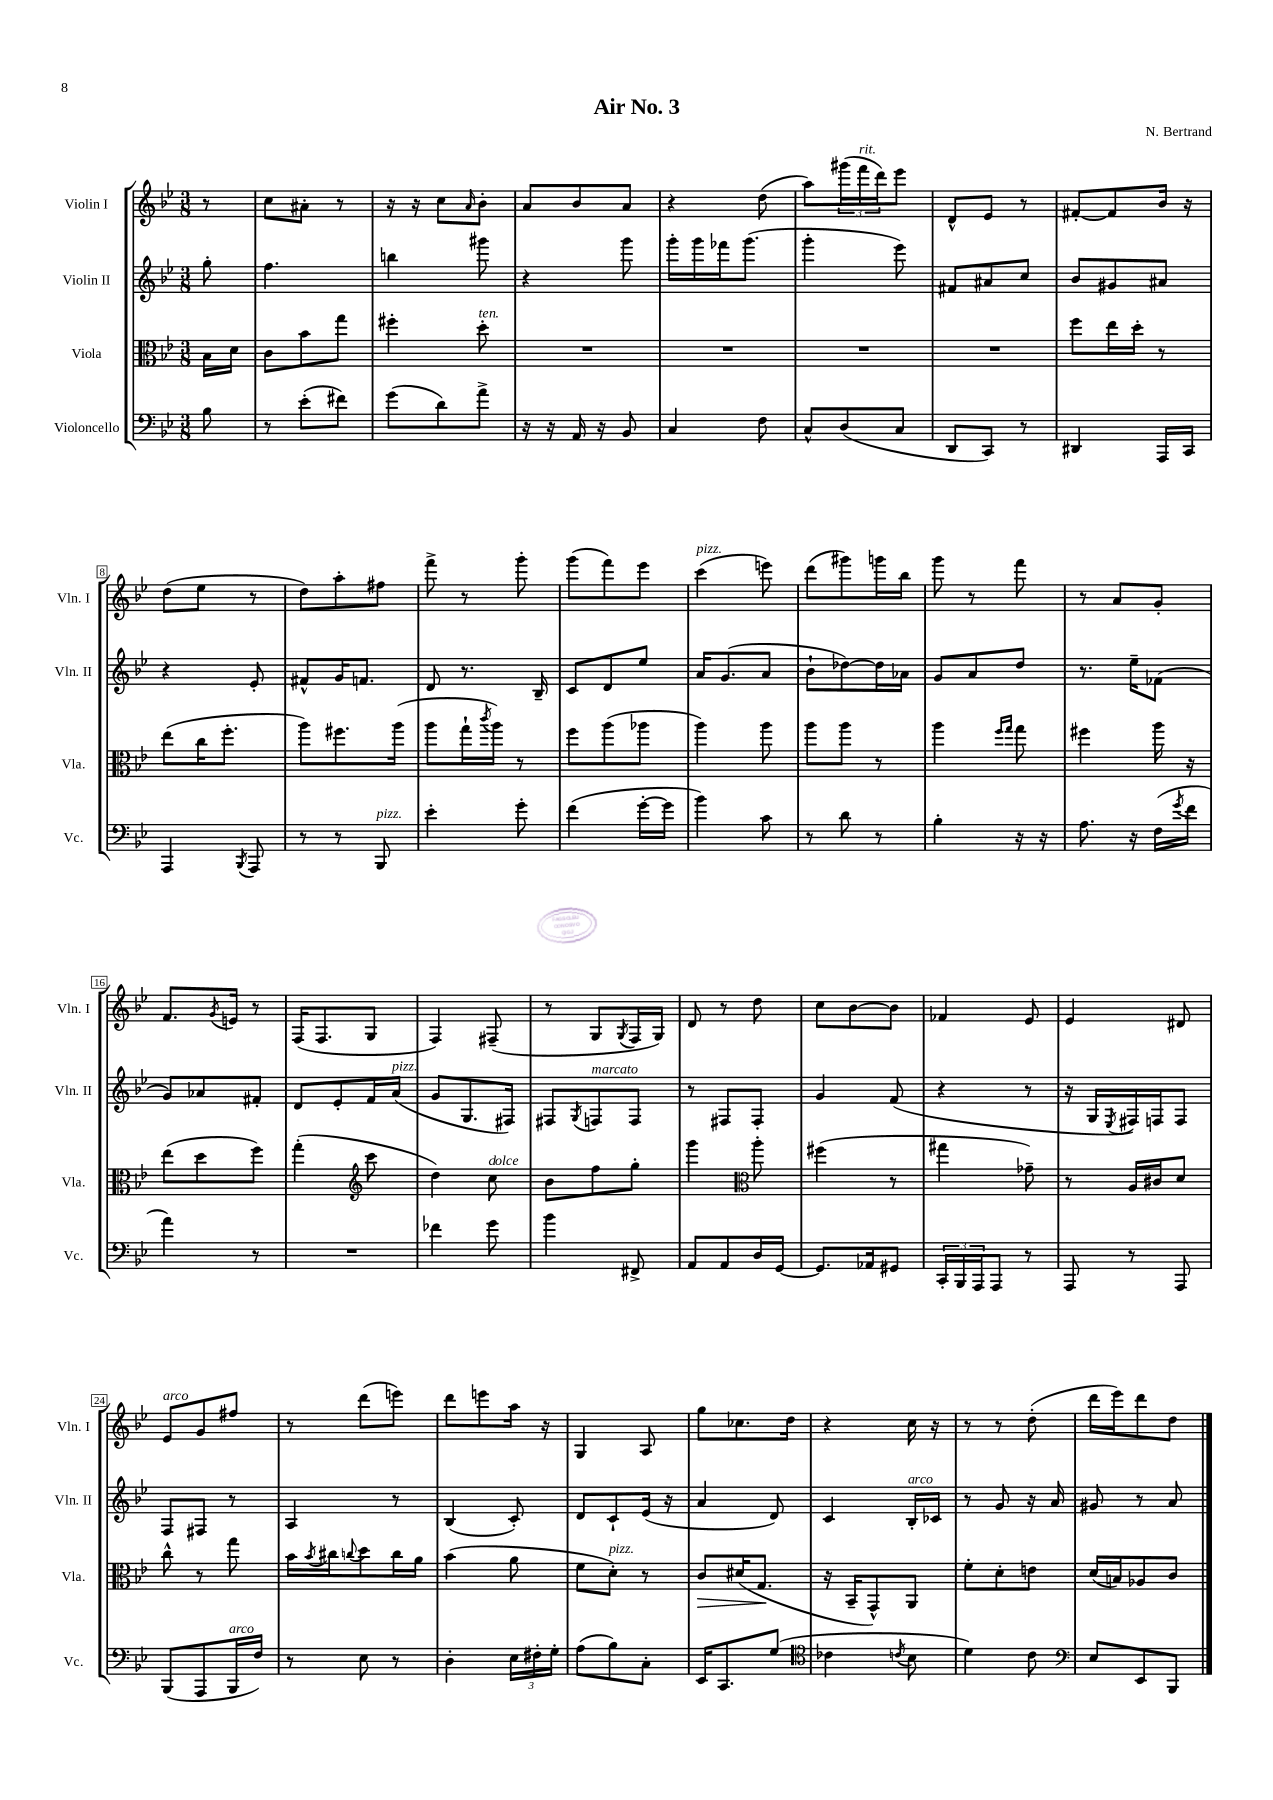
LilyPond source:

\header { title = "Air No. 3" composer = "N. Bertrand" }
<<
\new StaffGroup <<
\new Staff = "s0" \with { instrumentName = "Violin I" shortInstrumentName = "Vln. I" } {
    \clef treble \key bes \major \numericTimeSignature \time 3/8 \partial 8
    r8 |
    c''8 ais'8-. r8 |
    r16 r16 c''8 \grace { a'16 } bes'8-. |
    a'8 bes'8 a'8 |
    r4 d''8( |
    a''8) \tuplet 3/2 { gis'''16( f'''16^\markup { \italic "rit." } d'''16) } ees'''8 |
    d'8-^ ees'8 r8 |
    fis'8~-. fis'8 bes'16 r16 |
    d''8( ees''8 r8 |
    d''8) a''8-. fis''8 |
    f'''8-> r8 g'''8-. |
    g'''8( f'''8) ees'''8 |
    c'''4^\markup { \italic "pizz." }( e'''8) |
    d'''8( gis'''8) g'''16 bes''16 |
    g'''8 r8 f'''8 |
    r8 a'8 g'8-. |
    f'8. \acciaccatura { g'8 } e'16 r8 |
    f16( f8. g8 |
    f4) fis8--( |
    r8 g8 \acciaccatura { g8 } f16 g16) |
    d'8 r8 d''8 |
    c''8 bes'8~ bes'8 |
    fes'4 ees'8 |
    ees'4 dis'8 |
    ees'8^\markup { \italic "arco" } g'8 fis''8 |
    r8 d'''8( e'''8) |
    d'''8 e'''8 a''16 r16 |
    g4 a8 |
    g''8 ces''8. d''16 |
    r4 c''16 r16 |
    r8 r8 d''8-.( |
    d'''16 ees'''16) d'''8 d''8 \bar "|." |
}
\new Staff = "s1" \with { instrumentName = "Violin II" shortInstrumentName = "Vln. II" } {
    \clef treble \key bes \major \numericTimeSignature \time 3/8 \partial 8
    g''8-. |
    f''4. |
    b''4 gis'''8 |
    r4 g'''8 |
    g'''16-. g'''16 fes'''16 g'''8.( |
    g'''4-. ees'''8) |
    fis'8 ais'8 c''8 |
    bes'8 gis'8 ais'8 |
    r4 ees'8-. |
    fis'8-^ g'16 f'8. |
    d'8 r8. bes16-- |
    c'8 d'8 ees''8 |
    a'16 g'8.( a'8 |
    bes'8-! des''8~) des''16 aes'16 |
    g'8 a'8 d''8 |
    r8. ees''16-- fes'8( |
    g'8) aes'8 fis'8-. |
    d'8 ees'8-. f'16 a'16^\markup { \italic "pizz." }( |
    g'8 g8. fis16) |
    fis8 \acciaccatura { g8 } f8^\markup { \italic "marcato" } f8 |
    r8 fis8 fis8-. |
    g'4 f'8( |
    r4 r8 |
    r16 g16 \acciaccatura { ees8 } fis16) f16 f8 |
    f8 fis8 r8 |
    a4 r8 |
    bes4( c'8-.) |
    d'8 c'8-! ees'16( r16 |
    a'4 d'8) |
    c'4 bes16-.^\markup { \italic "arco" } ces'16 |
    r8 g'8 r16 a'16 |
    gis'8 r8 a'8 \bar "|." |
}
\new Staff = "s2" \with { instrumentName = "Viola" shortInstrumentName = "Vla." } {
    \clef alto \key bes \major \numericTimeSignature \time 3/8 \partial 8
    bes16 d'16 |
    c'8 bes'8 g''8 |
    fis''4-. d''8-.^\markup { \italic "ten." } |
    R4. |
    R4. |
    R4. |
    R4. |
    f''8 ees''16 d''16-. r8 |
    ees''8( c''16 f''8.-. |
    a''8) fis''8. a''16( |
    a''8 g''16-! \acciaccatura { c'''8 } a''16) r8 |
    f''8 a''8( aes''8 |
    a''4) a''8 |
    a''8 a''8 r8 |
    a''4 \grace { f''16 g''16 } g''8 |
    fis''4 a''16 r16 |
    ees''8( d''8 f''8) |
    g''4-.( \clef treble c'''8 |
    d''4) c''8^\markup { \italic "dolce" } |
    bes'8 f''8 g''8-. |
    g'''4 \clef alto a''8-. |
    fis''4( r8 |
    gis''4 ges'8--) |
    r8 a16 cis'16 d'8 |
    c''8-^ r8 g''8 |
    bes'16 \acciaccatura { bes'8 } cis''16 \appoggiatura { c''8 } d''8 c''16 a'16 |
    bes'4( a'8 |
    f'8 d'8-.^\markup { \italic "pizz." }) r8 |
    c'8\> dis'16( g8.\! |
    r16 bes,16-- g,8-^) a,8 |
    f'8-. d'8-. e'8 |
    d'16( b16) aes8 c'8 \bar "|." |
}
\new Staff = "s3" \with { instrumentName = "Violoncello" shortInstrumentName = "Vc." } {
    \clef bass \key bes \major \numericTimeSignature \time 3/8 \partial 8
    bes8 |
    r8 ees'8-.( fis'8) |
    g'8( d'8) a'8-> |
    r16 r16 a,16 r16 bes,8 |
    c4 f8 |
    c8-^ d8( c8 |
    d,8 c,8) r8 |
    dis,4 a,,16 c,16 |
    a,,4 \acciaccatura { bes,,8 } a,,8 |
    r8 r8 bes,,8^\markup { \italic "pizz." } |
    ees'4-. g'8-. |
    f'4( g'16~-. g'16 |
    bes'4) c'8 |
    r8 d'8 r8 |
    bes4-. r16 r16 |
    a8. r16 f16( \acciaccatura { g'8 } f'16 |
    a'4) r8 |
    R4. |
    fes'4 g'8 |
    bes'4 fis,8-> |
    a,8 a,8 d16 g,16~ |
    g,8. aes,16 gis,8 |
    \tuplet 3/2 { c,16-. bes,,16 a,,16 } a,,8 r8 |
    a,,8 r8 a,,8 |
    bes,,8( a,,8 bes,,16^\markup { \italic "arco" } f16) |
    r8 ees8 r8 |
    d4-. \tuplet 3/2 { ees16 fis16-. g16-. } |
    a8( bes8) c8-. |
    ees,16 c,8. g8( |
    \clef tenor ces'4 \acciaccatura { c'8 } bes8 |
    d'4) c'8 |
    \clef bass ees8 ees,8 bes,,8 \bar "|." |
}
>>
>>
\layout { \context { \Score \override BarNumber.stencil = #(make-stencil-boxer 0.1 0.3 ly:text-interface::print) } }
